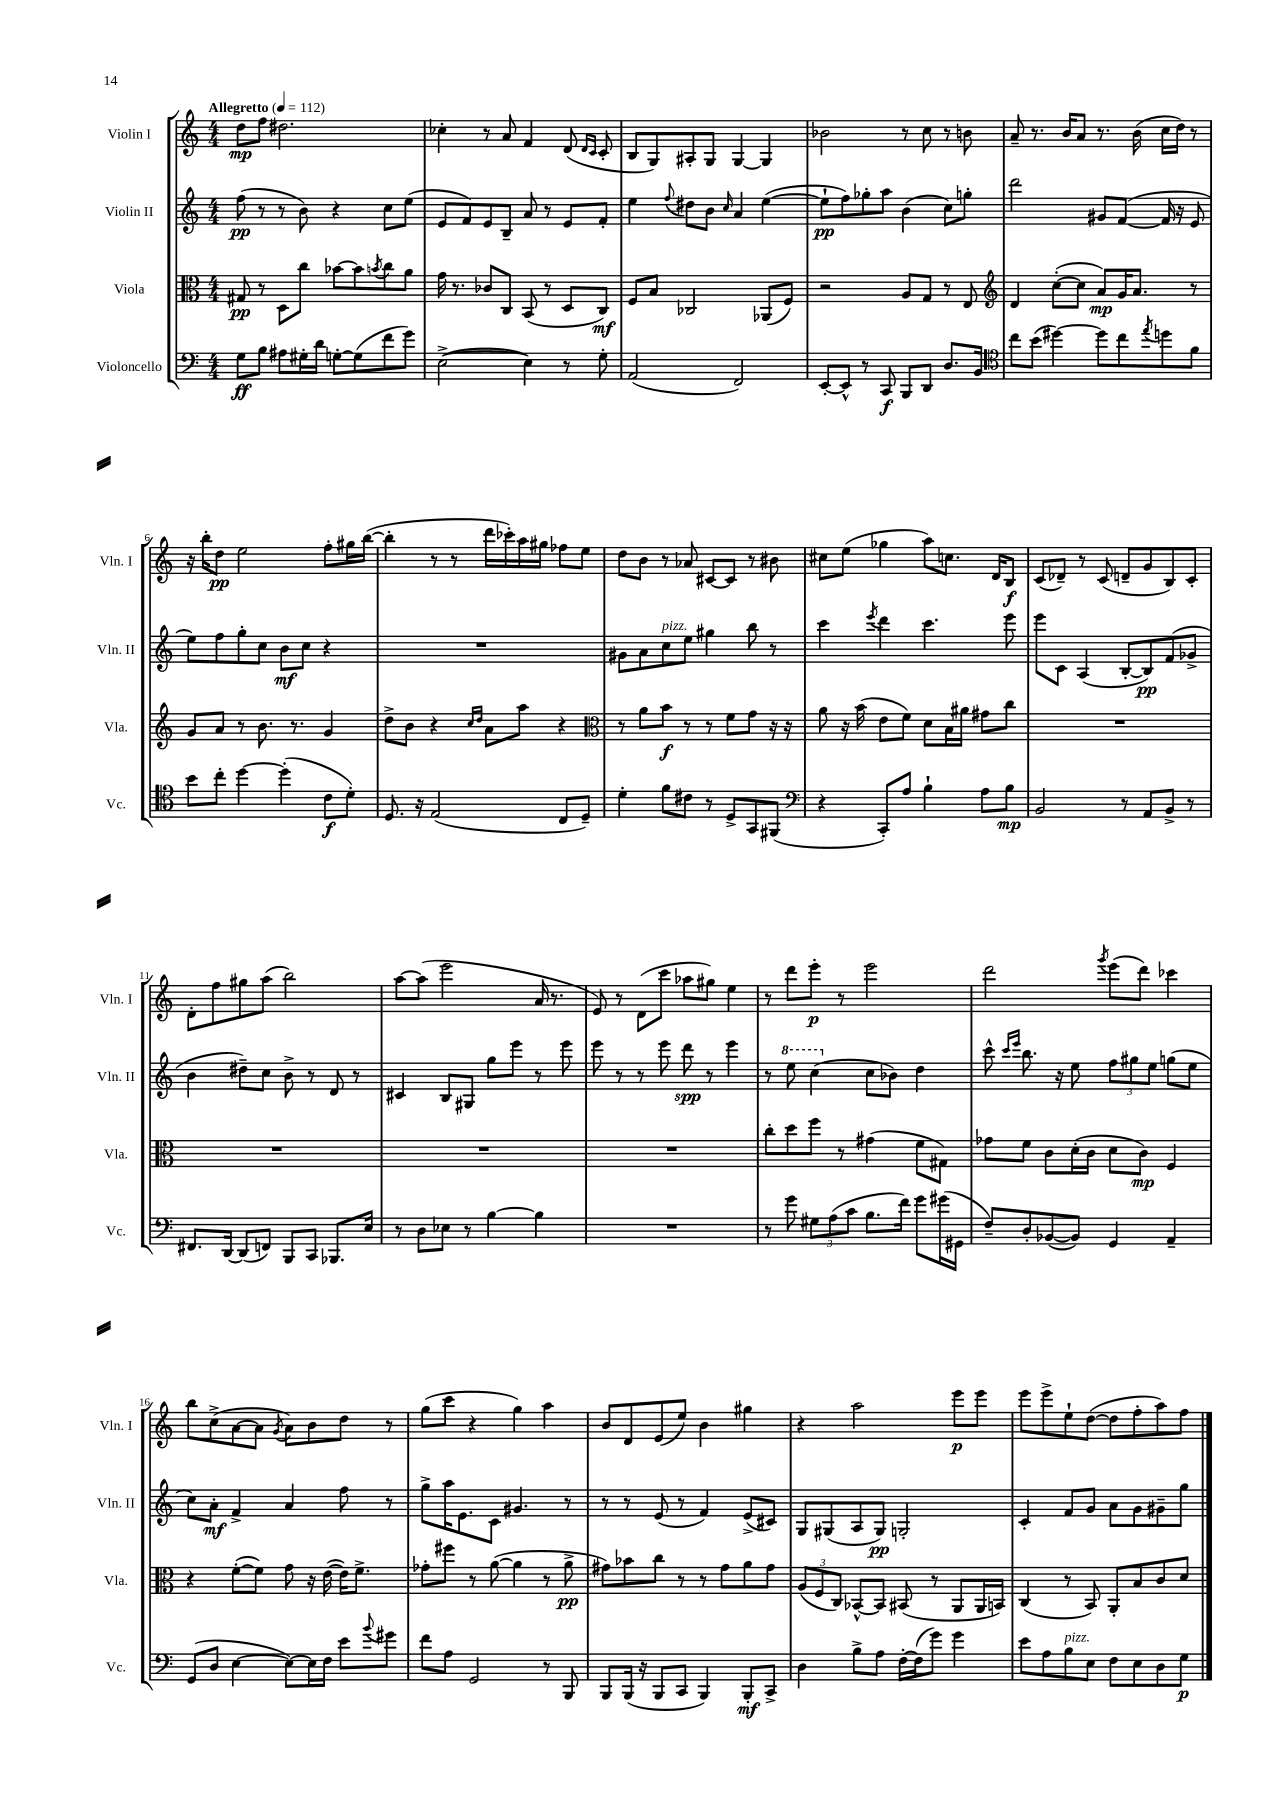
<<
\new StaffGroup <<
\new Staff = "s0" \with { instrumentName = "Violin I" shortInstrumentName = "Vln. I" } {
    \clef treble \key c \major \numericTimeSignature \time 4/4 \tempo "Allegretto" 4 = 112
    d''8\mp f''8 dis''2. |
    ces''4-. r8 a'8 f'4 d'8( \grace { d'16 c'16 } c'8-. |
    b8 g8) ais8-. g8 g4~ g4 |
    bes'2 r8 c''8 r8 b'8 |
    a'8-- r8. b'16 a'8 r8. b'16( c''16 d''16) r8 |
    r16 b''16-. d''8\pp e''2 f''8-. gis''16 b''16~( |
    b''4-. r8 r8 d'''16 ces'''16-.) a''16 gis''16 fes''8 e''8 |
    d''8 b'8 r8 aes'8 cis'8~ cis'8 r8 bis'8 |
    cis''8 e''8( ges''4 a''8) c''8. d'16 b8\f |
    c'8( des'8--) r8 c'8( d'8-- g'8 b8) c'8-. |
    d'8-. f''8 gis''8 a''8( b''2) |
    a''8~ a''8( e'''2 a'16 r8. |
    e'8) r8 d'8( c'''8 aes''8 gis''8) e''4 |
    r8 d'''8 e'''8-.\p r8 e'''2 |
    d'''2 \acciaccatura { g'''8 } e'''8( d'''8) ces'''4 |
    b''8 c''8->( a'8~ a'8 \acciaccatura { g'8 } a'8) b'8 d''8 r8 |
    g''8( c'''8 r4 g''4) a''4 |
    b'8 d'8 e'8( e''8) b'4 gis''4 |
    r4 a''2 e'''8\p e'''8 |
    e'''8 e'''8-> e''8-! d''8~( d''8 f''8-. a''8) f''8 \bar "|." |
}
\new Staff = "s1" \with { instrumentName = "Violin II" shortInstrumentName = "Vln. II" } {
    \clef treble \key c \major \numericTimeSignature \time 4/4
    f''8\pp( r8 r8 b'8) r4 c''8 e''8( |
    e'8 f'8) e'8 b8-- a'8 r8 e'8 f'8-. |
    e''4 \appoggiatura { f''8 } dis''8 b'8 \grace { c''16 } a'4 e''4~( |
    e''8-!\pp f''8) ges''8-. a''8 b'4( c''8) g''8-. |
    d'''2 gis'8 f'8~( f'16 r16 e'8 |
    e''8) f''8 g''8-. c''8 b'8\mf c''8 r4 |
    R1 |
    gis'8 a'8 c''8^\markup { \italic "pizz." } e''8 gis''4 b''8 r8 |
    c'''4 \acciaccatura { e'''8 } d'''4 c'''4. e'''8 |
    e'''8 c'8 a4( b8~-. b8\pp) f'8( ges'8-> |
    b'4 dis''8--) c''8 b'8-> r8 d'8 r8 |
    cis'4 b8 gis8 g''8 e'''8 r8 e'''8 |
    e'''8 r8 r8 e'''8 d'''8\spp r8 e'''4 |
    r8 \ottava #1 e'''8 c'''4( \ottava #0 c''8 bes'8) d''4 |
    c'''8-^ \grace { c'''16 e'''16 } b''8. r16 e''8 \tuplet 3/2 { f''8 gis''8 e''8 } g''8( e''8 |
    c''8) a'8-.\mf f'4-> a'4 f''8 r8 |
    g''8-> a''16 e'8. c'8 gis'4. r8 |
    r8 r8 e'8( r8 f'4) e'8->( cis'8) |
    g8 gis8( a8 gis8\pp) g2-. |
    c'4-. f'8 g'8 a'8 g'8 gis'8-- g''8 \bar "|." |
}
\new Staff = "s2" \with { instrumentName = "Viola" shortInstrumentName = "Vla." } {
    \clef alto \key c \major \numericTimeSignature \time 4/4
    gis8\pp r8 d8 c''8 bes'8~ bes'8 \acciaccatura { b'8 } c''8 a'8 |
    g'16 r8. ces'8 c8 b,8( r8 d8 c8\mf) |
    f8 b8 ces2 aes,8( f8) |
    r2 a8 g8 r8 e8 |
    \clef treble d'4 c''8~-.( c''8 a'8\mp) g'16 a'8. r8 |
    g'8 a'8 r8 b'8. r8. g'4 |
    d''8-> b'8 r4 \grace { c''16 d''16 } a'8 a''8 r4 |
    \clef alto r8 a'8 b'8\f r8 r8 f'8 g'8 r16 r16 |
    a'8 r16 b'16( e'8 f'8) d'8 b16 ais'16 gis'8 c''8 |
    R1 |
    R1 |
    R1 |
    R1 |
    c''8-. d''8 f''8 r8 gis'4( f'8 gis8) |
    ges'8 f'8 c'8 d'16-.( c'16 d'8 c'8\mp) f4 |
    r4 f'8~-.( f'8) g'8 r16 e'16~( e'16) f'8.-> |
    ges'8-. fis''8 r8 a'8~( a'4 r8 a'8->\pp |
    gis'8) bes'8 c''8 r8 r8 gis'8 a'8 gis'8 |
    \tuplet 3/2 { a8( f8 c8) } bes,8~-^ bes,8 bis,8( r8 a,8 a,16 b,16) |
    c4( r8 b,8) a,8-. b8 c'8 d'8 \bar "|." |
}
\new Staff = "s3" \with { instrumentName = "Violoncello" shortInstrumentName = "Vc." } {
    \clef bass \key c \major \numericTimeSignature \time 4/4
    g8\ff b8 ais8 gis16-. d'16 g8~-. g8( f'8 g'8) |
    e2~->( e4) r8 g8-. |
    a,2( f,2) |
    e,8~-. e,8-^ r8 c,8\f b,,8 d,8 d8. b,16 |
    \clef tenor c''8 b'8( dis''4~) dis''8 c''8 \acciaccatura { e''8 } d''8 f'8 |
    b'8 c''8-. d''4~ d''4-.( c'8\f d'8-.) |
    d8. r16 e2( c8 d8--) |
    d'4-. f'8 cis'8 r8 d8-> g,8 fis,8( |
    \clef bass r4 c,8-.) a8 b4-! a8 b8\mp |
    b,2 r8 a,8 b,8-> r8 |
    fis,8. d,16~ d,8( f,8) b,,8 c,8 bes,,8. e16 |
    r8 d8 ees8 r8 b4~ b4 |
    R1 |
    r8 g'8 \tuplet 3/2 { gis8 a8( c'8 } b8. f'16) g'8 gis'16( gis,16 |
    f8--) d8-. bes,8~( bes,8) g,4 a,4-- |
    g,8( d8 e4~ e8~) e16 f16 e'8 \appoggiatura { b'8 } gis'8 |
    f'8 a8 g,2 r8 b,,8 |
    b,,8 b,,16( r16 b,,8 c,8 b,,4) b,,8-.\mf c,8-> |
    d4 b8-> a8 f16~-. f16( g'8) g'4 |
    e'8 a8 b8^\markup { \italic "pizz." } e8 f8 e8 d8 g8\p \bar "|." |
}
>>
>>
